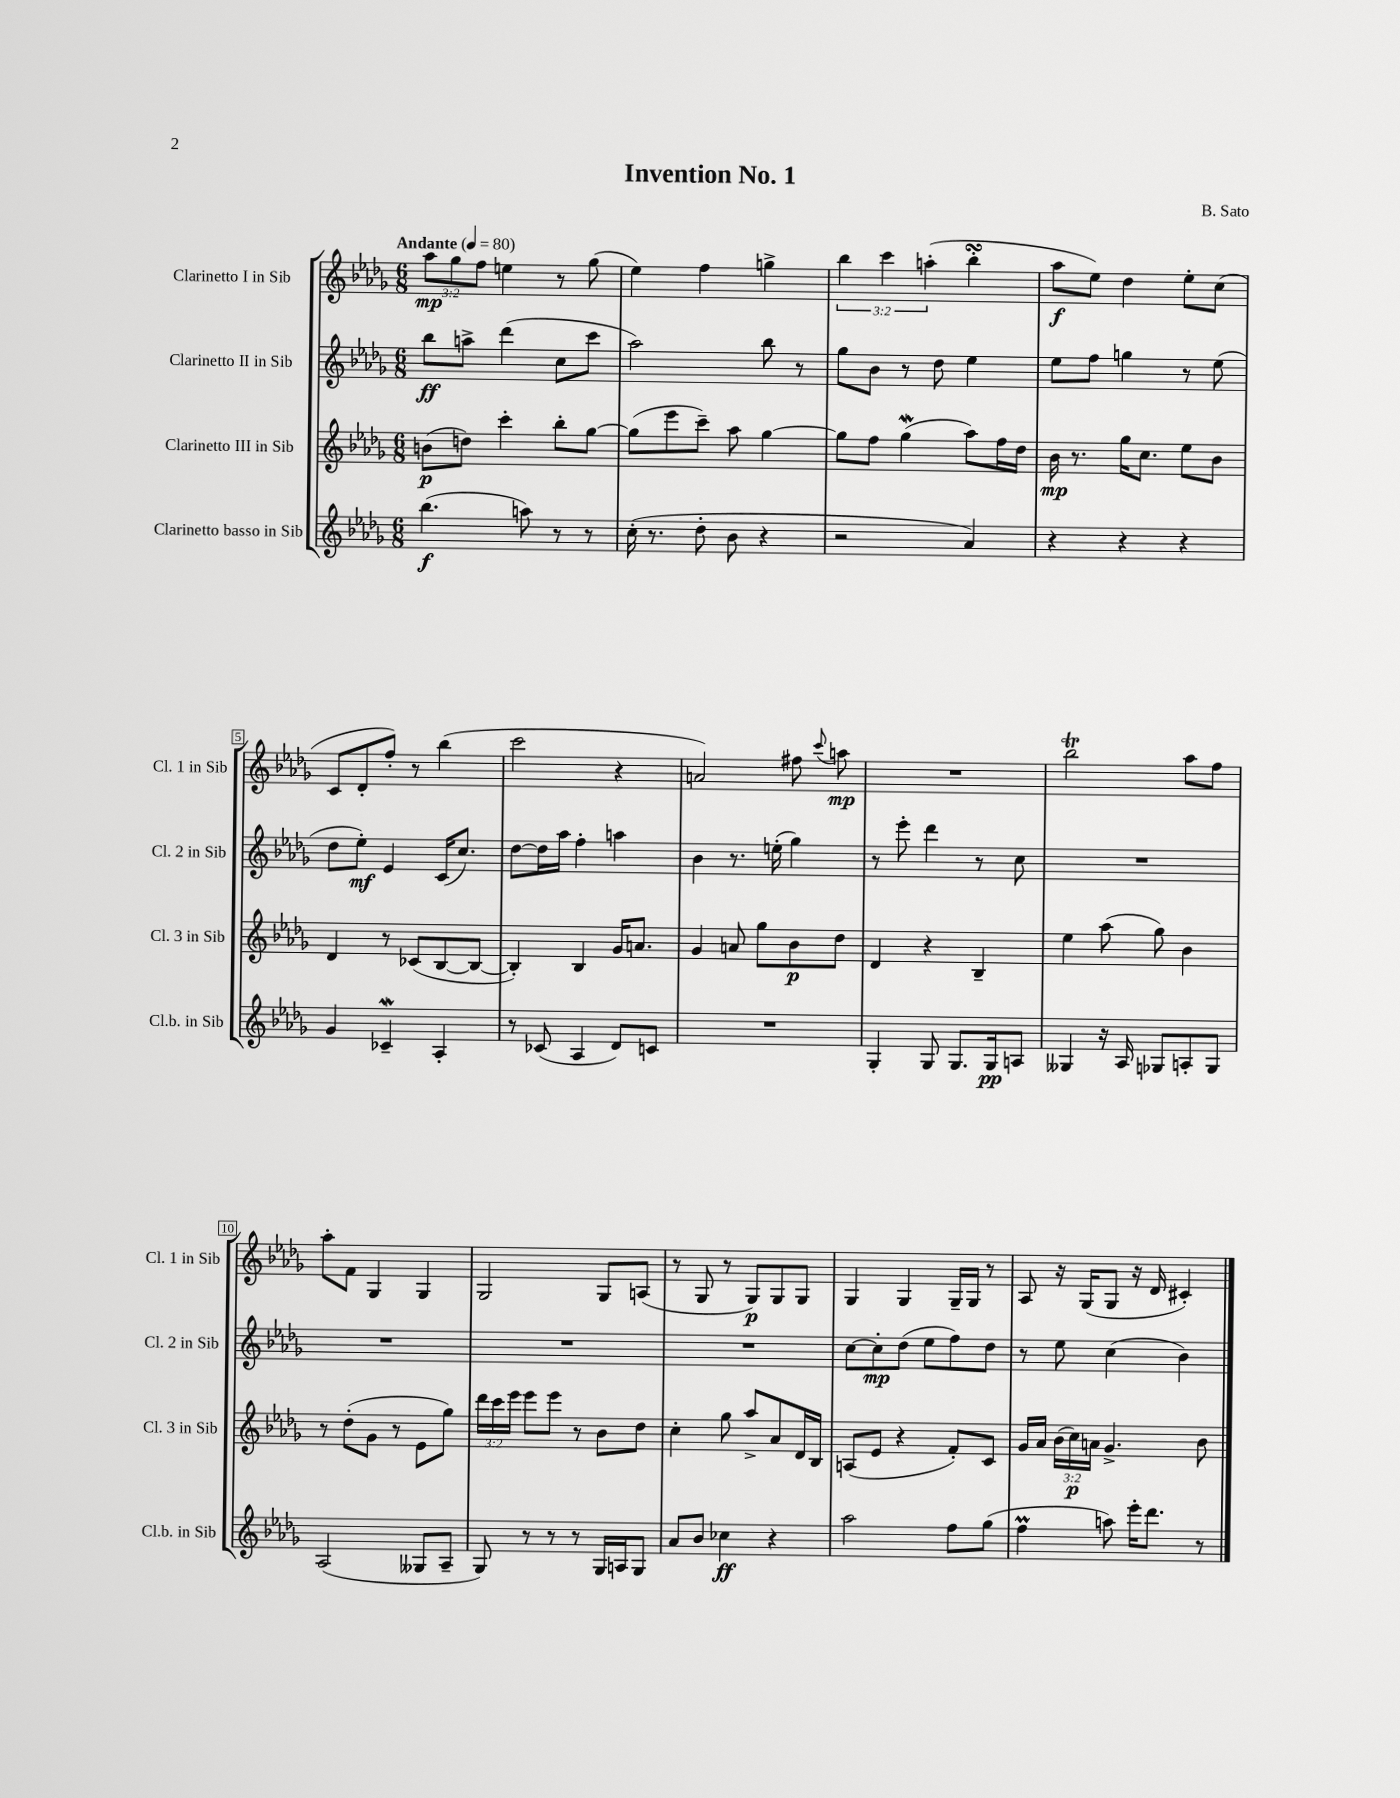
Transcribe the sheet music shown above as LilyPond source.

\header { title = "Invention No. 1" composer = "B. Sato" }
<<
\new StaffGroup <<
\new Staff = "s0" \with { instrumentName = "Clarinetto I in Sib" shortInstrumentName = "Cl. 1 in Sib" } {
    \clef treble \key des \major \numericTimeSignature \time 6/8 \override Staff.TupletNumber.text = #tuplet-number::calc-fraction-text \tempo "Andante" 4 = 80
    \autoBeamOff \tuplet 3/2 { aes''8[\mp ges''8 f''8] } e''4 r8 ges''8( |
    ees''4) f''4 g''4-> |
    \tuplet 3/2 { bes''4 c'''4 a''4-.( } bes''4-.\turn |
    aes''8[\f ees''8]) des''4 ees''8[-. c''8]( |
    c'8[ des'8-. f''8]-.) r8 bes''4( |
    c'''2 r4 |
    a'2) fis''8 \appoggiatura { c'''8 } a''8\mp |
    R2. |
    bes''2\trill aes''8[ f''8] |
    aes''8[-. f'8] ges4 ges4 |
    ges2 ges8[ a8]( |
    r8 ges8 r8 ges8[\p) ges8 ges8] |
    ges4 ges4 ges16[-- ges16] r8 |
    aes8 r16 ges16[( ges8] r16 des'16 cis'4-.) \bar "|." |
}
\new Staff = "s1" \with { instrumentName = "Clarinetto II in Sib" shortInstrumentName = "Cl. 2 in Sib" } {
    \clef treble \key des \major \numericTimeSignature \time 6/8
    \autoBeamOff bes''8[\ff a''8]-> des'''4( c''8[ c'''8] |
    aes''2) bes''8 r8 |
    ges''8[ bes'8] r8 des''8 ees''4 |
    ees''8[ f''8] g''4 r8 ees''8( |
    des''8[ ees''8]-.\mf) ees'4 c'16[( c''8.]) |
    des''8[~ des''16 aes''16] f''4-. a''4 |
    bes'4 r8. e''16-.( ges''4) |
    r8 ees'''8-. des'''4 r8 c''8 |
    R2. |
    R2. |
    R2. |
    R2. |
    c''8[~ c''8-.\mp des''8]( ees''8[ f''8) des''8] |
    r8 ees''8 c''4( bes'4) \bar "|." |
}
\new Staff = "s2" \with { instrumentName = "Clarinetto III in Sib" shortInstrumentName = "Cl. 3 in Sib" } {
    \clef treble \key des \major \numericTimeSignature \time 6/8 \override Staff.TupletNumber.text = #tuplet-number::calc-fraction-text
    \autoBeamOff b'8[\p( d''8]) c'''4-. bes''8[-. ges''8]~ |
    ges''8[( ees'''8 c'''8]--) aes''8 ges''4~ |
    ges''8[ f''8] ges''4\mordent( aes''8[) f''16 des''16] |
    bes'16\mp r8. ges''16[ c''8.] ees''8[ bes'8] |
    des'4 r8 ces'8[( bes8~ bes8]~ |
    bes4-.) bes4 ges'16[ a'8.] |
    ges'4 a'8 ges''8[ bes'8\p des''8] |
    des'4 r4 bes4-- |
    ees''4 aes''8( ges''8) bes'4 |
    r8 des''8[-.( ges'8] r8 ees'8[ ges''8]) |
    \tuplet 3/2 { des'''16[ c'''16 ees'''16] } ees'''8[ ees'''8] r8 bes'8[ des''8] |
    c''4-. ges''8 aes''8[-> aes'8 des'16 bes16] |
    a8[( ees'8] r4 f'8[-.) c'8] |
    ges'16[ aes'16] \tuplet 3/2 { bes'16[( c''16\p) a'16] } ges'4.-> bes'8 \bar "|." |
}
\new Staff = "s3" \with { instrumentName = "Clarinetto basso in Sib" shortInstrumentName = "Cl.b. in Sib" } {
    \clef treble \key des \major \numericTimeSignature \time 6/8
    \autoBeamOff bes''4.\f( a''8) r8 r8 |
    c''16-.( r8. des''8-. bes'8 r4 |
    r2 aes'4) |
    r4 r4 r4 |
    ges'4 ces'4--\mordent aes4-. |
    r8 ces'8( aes4 des'8[) c'8] |
    R2. |
    ges4-. ges8 ges8.[ ges16\pp a8] |
    geses4 r16 aes16 ges8[ a8-. ges8] |
    aes2( geses8[ aes8]-- |
    ges8) r8 r8 r8 ges16[ a16 ges8] |
    aes'8[ bes'8] ces''4\ff r4 |
    aes''2 f''8[ ges''8]( |
    f''4\prall a''8) ees'''16[-. des'''8.] r8 \bar "|." |
}
>>
>>
\layout { \context { \Score \override BarNumber.stencil = #(make-stencil-boxer 0.1 0.3 ly:text-interface::print) } }
